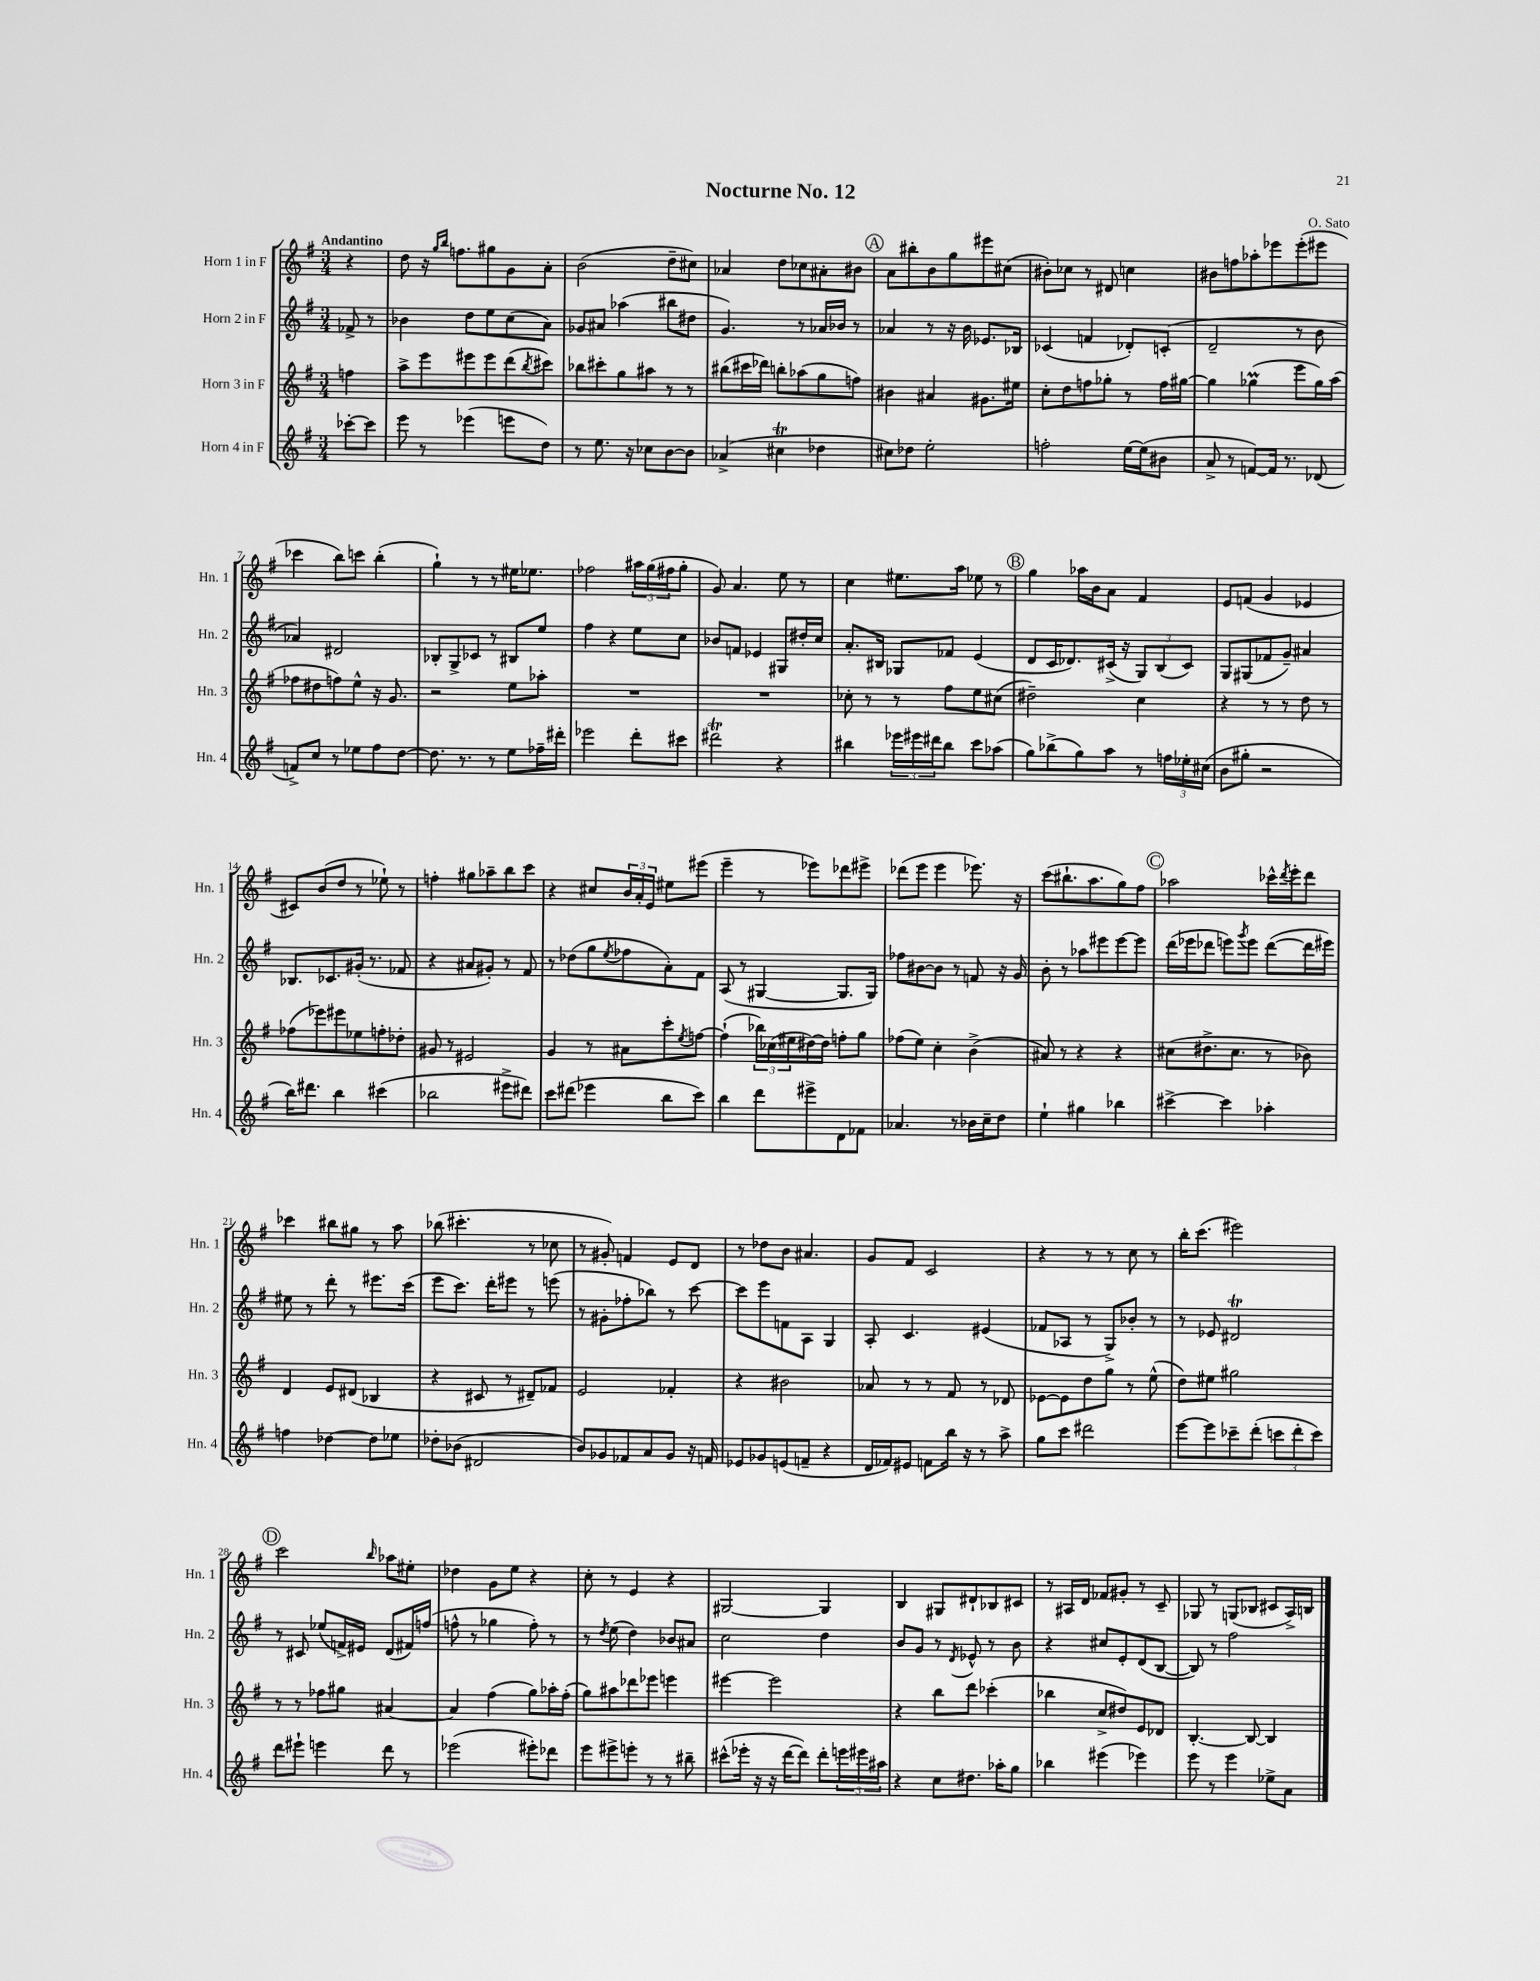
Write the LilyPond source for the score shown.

\header { title = "Nocturne No. 12" composer = "O. Sato" }
<<
\new StaffGroup <<
\new Staff = "s0" \with { instrumentName = "Horn 1 in F" shortInstrumentName = "Hn. 1" } {
    \clef treble \key g \major \numericTimeSignature \time 3/4 \partial 4 \tempo "Andantino"
    r4 |
    d''8 r16 \grace { g''16 b''16 } f''8. gis''8 g'8 a'8-. |
    b'2( d''8-- cis''8) |
    aes'4 d''8 ces''8 ais'8-. bis'8 |
    \mark \markup { \circle "A" } a'8 bis''8-. b'8 g''8 eis'''8 cis''8( |
    bis'8-.) ces''8 r8 dis'8 c''4 |
    bis'8 f''8 aes''8-. ees'''8 ees'''8-.( eis'''8 |
    ces'''4 b''8) c'''8 b''4-.( |
    g''4-!) r8 r8 eis''16 ees''8. |
    fes''2 \tuplet 3/2 { ais''16 g''16( fis''16 } g''8-. |
    g'8) a'4. e''8 r8 |
    c''4 eis''8. a''16 ees''8 r8 |
    \mark \markup { \circle "B" } g''4 aes''16 b'16 a'8 fis'4 |
    e'8 f'8( g'4 ees'4 |
    cis'8) b'8( d''8 r8 ees''8-!) r8 |
    f''4-. gis''8 aes''8-- b''8 c'''8 |
    r4 cis''8 \tuplet 3/2 { b'16 a'16-. e'16 } eis''8 eis'''8( |
    e'''4-- r8 ees'''8) des'''8 eis'''8-> |
    des'''8( e'''8 e'''4 ees'''8.) r16 |
    c'''8( bis''8.-! a''8. g''8) fis''8 |
    \mark \markup { \circle "C" } aes''2 ces'''16-^ \acciaccatura { d'''8 } e'''16-. d'''8 |
    ces'''4 bis''8 gis''8 r8 a''8 |
    bes''8( cis'''4.-. r8 ces''8 |
    r8 gis'8-.) f'4 e'8 d'8 |
    r8 des''8 b'8 ais'4. |
    g'8 fis'8 c'2 |
    r4 r8 r8 c''8 r8 |
    b''16-. c'''8.( eis'''2) |
    \mark \markup { \circle "D" } c'''2 \grace { b''16 } aes''8 eis''8-. |
    des''4 g'8 e''8 r4 |
    c''8-. r8 e'4 r4 |
    gis2~ gis4 |
    b4 gis8 dis'8-! bes8 cis'8 |
    r8 ais16 d'16 fes'8 gis'8-. r8 c'8-- |
    ges8 r8 g8( bes8 cis'8 a16->) b16 \bar "|." |
}
\new Staff = "s1" \with { instrumentName = "Horn 2 in F" shortInstrumentName = "Hn. 2" } {
    \clef treble \key g \major \numericTimeSignature \time 3/4 \partial 4
    fes'8-> r8 |
    bes'4 d''8 e''8 c''8( a'8) |
    ges'8 ais'8 aes''4( bis''8 dis''8 |
    g'4.) r8 aes'16 bes'16 r8 |
    \mark \markup { \circle "A" } aes'4 r8 r16 b'16 ees'8. bes16 |
    ces'4( f'4 des'8-.) c'8-.( |
    d'2-- r8 b'8 |
    aes'4) dis'2 |
    bes8-. g8-> ces'8 r8 bis8 e''8 |
    fis''4 r4 e''8 c''8 |
    bes'8 f'8 ees'4 gis8 dis''16-. c''16 |
    a'8.-. bis16 ges8 fes'8 e'4( |
    \mark \markup { \circle "B" } d'8 c'16 des'8.) cis'16->( r16 \tuplet 3/2 { g8) b8( cis'8) } |
    g8 gis8( fes'8 g'8--) ais'4 |
    bes8. ces'8. gis'16-.( r8. fes'8 |
    r4 ais'8 gis'8-.) r8 fis'8 |
    r8 des''8( g''8 \acciaccatura { e''8 } fes''8 a'8-.) fis'8 |
    a8( r8 gis4~ gis8. gis16) |
    fes''8 bis'8~ bis'8 r8 f'8 r16 g'16 |
    b'8-. r8 aes''8 eis'''8 eis'''8~ eis'''8 |
    \mark \markup { \circle "C" } d'''16( ees'''16 des'''8 e'''8) \acciaccatura { g'''8 } e'''8 des'''8~( des'''16 eis'''16) |
    eis''8 r8 d'''8-. r8 eis'''8. c'''16( |
    e'''8 c'''8.) d'''16-. eis'''8 r8 e'''8( |
    r8 gis'8-. fes''8-. bes''8) r8 c'''8~ |
    c'''8 e'''8 f'8 a8 g4 |
    a8-. c'4. eis'4( |
    fes'8 aes8 r8 g8->) bes'8-. r8 |
    r8 ees'8 dis'2\trill |
    \mark \markup { \circle "D" } r8 cis'8 ees''8( f'16->) eis'16 d'8( fis'16) f''16( |
    f''8-^ r8 ges''4 f''8-.) r8 |
    r8 \acciaccatura { d''8 } e''8( d''4) bes'8 ais'8 |
    c''2 d''4 |
    b'8 g'8 r8 \acciaccatura { d'8 } ees'8-^ r8 b'8 |
    r4 cis''8 e'8-. d'8( b8~ |
    b8) r8 fis''2 \bar "|." |
}
\new Staff = "s2" \with { instrumentName = "Horn 3 in F" shortInstrumentName = "Hn. 3" } {
    \clef treble \key g \major \numericTimeSignature \time 3/4 \partial 4
    f''4 |
    a''8-> e'''8 eis'''8 eis'''8 d'''8( \acciaccatura { b''8 } cis'''8) |
    bes''8 cis'''8-. g''8 ais''8 r8 r8 |
    bis''8( cis'''16 des'''16) b''8-. aes''8( g''8 f''8) |
    \mark \markup { \circle "A" } bis'4 ais'4 gis'8. eis''16 |
    c''8-. d''8 f''8 ges''8-. r8 f''16 gis''16~ |
    gis''4 ges''4\prall( e'''8 ges''16) a''16( |
    fes''8 dis''8 f''8) e''8-^ r16 g'8. |
    r2 e''8 aes''8-. |
    R2. |
    R2. |
    ces''8-. r8 r8 fis''8 e''8 cis''8( |
    \mark \markup { \circle "B" } dis''2--) c''4 |
    r4 r8 r8 d''8 r8 |
    fes''8( ees'''8) eis'''8 ees''8 f''8-. des''8-. |
    gis'8 r8 eis'2 |
    g'4 r8 ais'8 c'''8-. \acciaccatura { e''8 } f''8~ |
    f''4-!( \tuplet 3/2 { bes''16) ces''16( eis''16 } dis''16~) dis''16 f''8-. g''8 |
    fes''8( e''8) c''4-. b'4->( |
    ais'8) r8 r4 r4 |
    \mark \markup { \circle "C" } cis''8( dis''8.-> cis''8. r8 bes'8) |
    d'4 e'8 dis'8( bes4 |
    r4 cis'8 r8 dis'8--) fes'8 |
    e'2 fes'4-. |
    r4 bis'2 |
    aes'8 r8 r8 fis'8 r8 des'8 |
    ees'8~ ees'8 d''8 g''8 r8 e''8-^( |
    d''8) eis''8 gis''2 |
    \mark \markup { \circle "D" } r8 r8 fes''8 gis''8 ais'4~ |
    ais'4 fis''4( g''8) aes''16-. fis''16-.( |
    g''8) ais''8 des'''8 ees'''8 e'''4 |
    eis'''4~ eis'''2 |
    r4 b''8 d'''8 ces'''4-.( |
    bes''4 c''8-> dis''8) e'8 des'8 |
    b4.~-. b8~ b4 \bar "|." |
}
\new Staff = "s3" \with { instrumentName = "Horn 4 in F" shortInstrumentName = "Hn. 4" } {
    \clef treble \key g \major \numericTimeSignature \time 3/4 \partial 4
    ces'''8~-. ces'''8 |
    e'''8 r8 ees'''4( e'''8 d''8) |
    r8 e''8. r16 ces''8 b'8~ b'8 |
    aes'4->( cis''4\trill des''4 |
    \mark \markup { \circle "A" } cis''8) des''8 e''2-. |
    f''2-. e''16~ e''16( bis'8 |
    a'8-> r8 f'8~) f'16 r8. des'8( |
    f'8->) c''8 r8 ees''8 fis''8 d''8~ |
    d''8. r8. r8 e''8 fes''16-- dis'''16-. |
    ees'''2 d'''8-. cis'''8 |
    dis'''2\trill r4 |
    bis''4 \tuplet 3/2 { ees'''16 eis'''16 dis'''16 } bis''8 c'''8 aes''8( |
    \mark \markup { \circle "B" } g''8) bes''8->( g''8) a''8 r8 \tuplet 3/2 { f''16 ees''16-. cis''16( } |
    b'8 gis''8-. r2 |
    b''16) dis'''8. b''4 cis'''4( |
    bes''2 eis'''8-> dis'''8) |
    c'''8 dis'''8( ees'''4 b''8 c'''8) |
    b''4 d'''8 eis'''8-> d'8 fes'8 |
    aes'4. r8 bes'16 c''16-- d''8 |
    e''4-! gis''4 bes''4 |
    \mark \markup { \circle "C" } cis'''4~-> cis'''4 aes''4-. |
    f''4 des''4~ des''8 ees''8 |
    des''8-. bes'8( dis'2 |
    b'8) ges'8 fes'8 a'8 ges'8 r16 f'16 |
    ees'8 ges'8 e'8( f'8-- r4 |
    d'16 fes'16) eis'8 f'8 b''16 r16 r8 a''8-> |
    g''8 c'''8 dis'''2 |
    e'''8~ e'''8 ces'''8-- d'''8-.( \tuplet 3/2 { c'''8 d'''8-. c'''8) } |
    \mark \markup { \circle "D" } d'''8 eis'''8-! e'''4 d'''8 r8 |
    ees'''2( eis'''8-.) des'''8 |
    e'''8 eis'''8-> e'''8-. r8 r8 bis''8-- |
    cis'''8-^( ees'''16-. r16 r16 d'''16~ d'''8) d'''8-. \tuplet 3/2 { e'''16 eis'''16 ais''16 } |
    r4 c''8 dis''8. aes''16-. g''8 |
    bes''4 eis'''4( ees'''4) |
    e'''8 r8 e'''4 ees''8-> a'8 \bar "|." |
}
>>
>>
